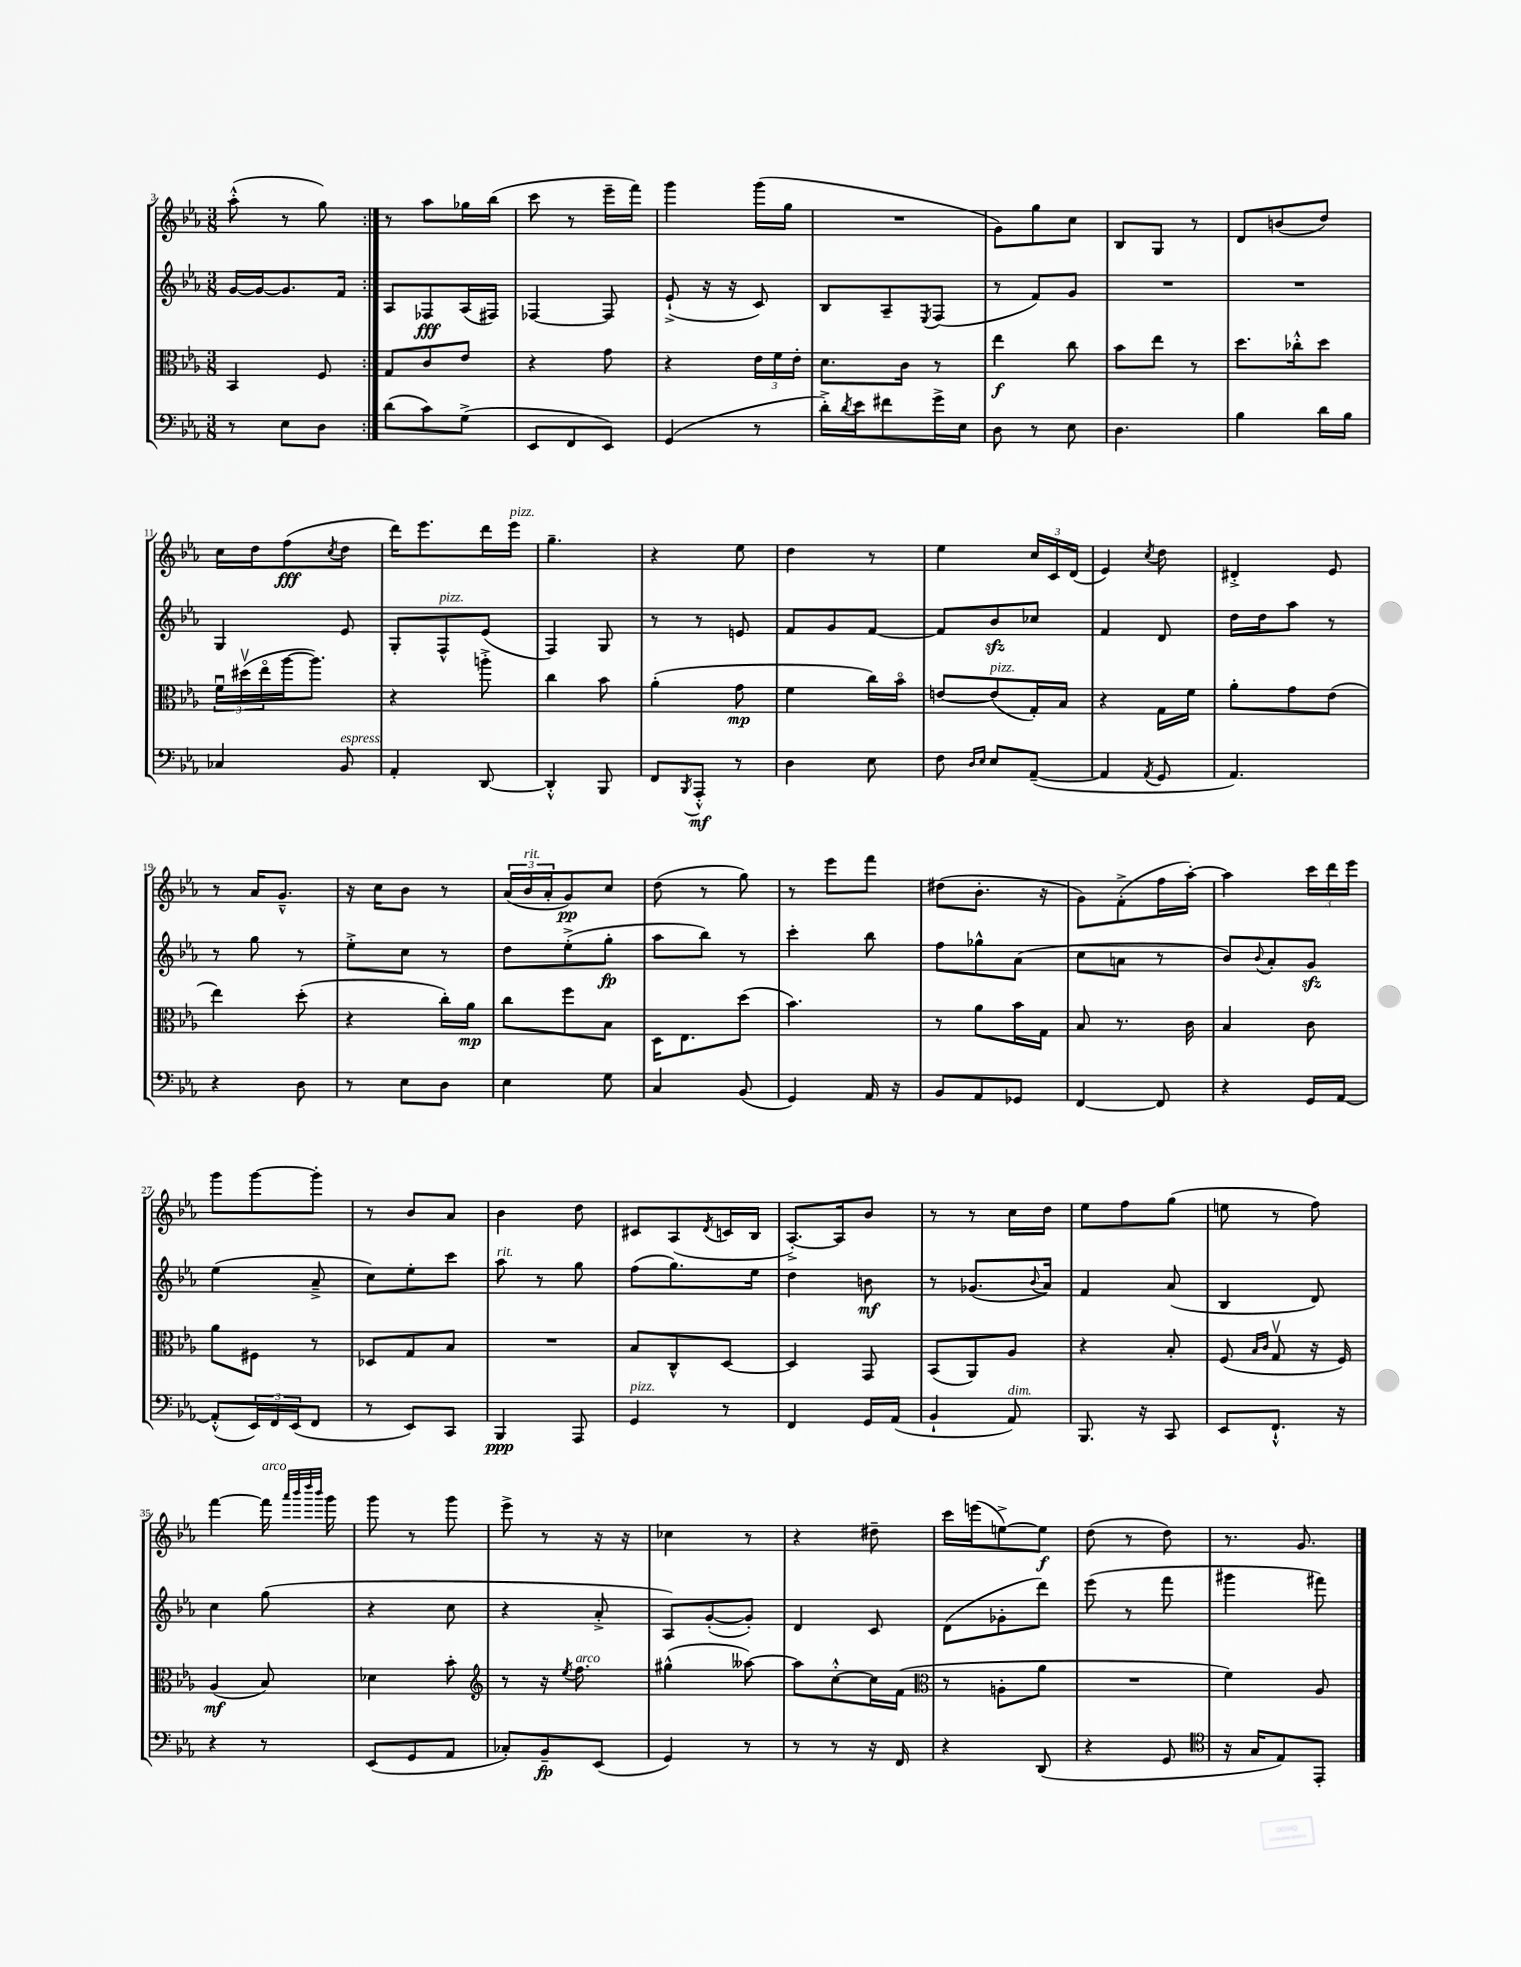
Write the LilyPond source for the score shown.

<<
\new StaffGroup <<
\new Staff = "s0" {
    \clef treble \key ees \major \numericTimeSignature \time 3/8
    \repeat volta 2 { aes''8-.-^( r8 g''8) | }
    r8 aes''8 ges''16 bes''16( |
    c'''8 r8 ees'''16-- f'''16) |
    g'''4 g'''16( g''16 |
    R4. |
    g'8) g''8 c''8 |
    bes8 g8 r8 |
    d'8 b'8( d''8) |
    c''16 d''16 f''8\fff( \acciaccatura { c''8 } d''8 |
    d'''16) ees'''8. d'''16 ees'''16^\markup { \italic "pizz." } |
    g''4.-- |
    r4 ees''8 |
    d''4 r8 |
    ees''4 \tuplet 3/2 { c''16 c'16 d'16( } |
    ees'4) \acciaccatura { c''8 } d''8 |
    dis'4-.-> ees'8 |
    r8 aes'16 g'8.---^ |
    r16 c''16 bes'8 r8 |
    \tuplet 3/2 { aes'16( bes'16^\markup { \italic "rit." } aes'16-. } g'8\pp) c''8 |
    d''8( r8 g''8) |
    r8 ees'''8 f'''8 |
    dis''8( bes'8.-. r16 |
    g'8) f'8-.->( f''16 aes''16~-.) |
    aes''4 \tuplet 3/2 { c'''16 d'''16 ees'''16 } |
    g'''8 g'''8~ g'''8-. |
    r8 bes'8 aes'8 |
    bes'4 d''8 |
    cis'8 aes8( \acciaccatura { d'8 } c'16 bes16 |
    aes8.~-.->) aes16 bes'8 |
    r8 r8 c''16 d''16 |
    ees''8 f''8 g''8( |
    e''8 r8 f''8) |
    f'''4~ f'''16^\markup { \italic "arco" } \grace { aes'''32 bes'''32 d''''32 bes'''32 } g'''16 |
    g'''8 r8 g'''8 |
    ees'''8-> r8 r16 r16 |
    ces''4 r8 |
    r4 dis''8-- |
    c'''16 e'''16( e''8~->) e''8\f |
    d''8( r8 d''8) |
    r8. g'8. \bar "|." |
}
\new Staff = "s1" {
    \clef treble \key ees \major \numericTimeSignature \time 3/8
    \repeat volta 2 { g'16~ g'16~ g'8. f'16 | }
    aes8 fes8\fff aes16( fis16) |
    fes4~ fes8 |
    ees'8-!->( r16 r16 c'8) |
    bes8 aes8-- \acciaccatura { ees8 } f8( |
    r8 f'8) g'8 |
    R4. |
    R4. |
    g4 ees'8 |
    g8-. f8-^^\markup { \italic "pizz." } ees'8( |
    f4) g8 |
    r8 r8 e'8 |
    f'8 g'8 f'8~ |
    f'8 bes'8\sfz ces''8 |
    f'4 d'8 |
    d''16 d''16 aes''8 r8 |
    r8 g''8 r8 |
    ees''8-.-> c''8 r8 |
    d''8 ees''8-.->( g''8-.\fp |
    aes''8 bes''8) r8 |
    c'''4-. bes''8 |
    f''8 ges''8-^ aes'8( |
    c''8 a'8 r8 |
    bes'8) \appoggiatura { bes'8 } aes'8-. g'8\sfz |
    ees''4( aes'8---> |
    c''8) ees''8-. c'''8 |
    aes''8^\markup { \italic "rit." } r8 g''8 |
    f''8( g''8.) ees''16 |
    d''4 b'8\mf |
    r8 ges'8.( \appoggiatura { bes'8 } aes'16) |
    f'4 aes'8( |
    bes4 d'8) |
    c''4 g''8( |
    r4 c''8 |
    r4 aes'8-.-> |
    aes8) g'8~-.( g'8-.) |
    d'4 c'8 |
    d'8( ges'8-. d'''8) |
    ees'''8( r8 f'''8 |
    gis'''4 fis'''8) \bar "|." |
}
\new Staff = "s2" {
    \clef alto \key ees \major \numericTimeSignature \time 3/8
    \repeat volta 2 { bes,4 f8 | }
    g8 c'8 ees'8 |
    r4 g'8 |
    r4 \tuplet 3/2 { ees'16 f'16 ees'16-. } |
    d'8. c'16 r8 |
    ees''4\f c''8 |
    bes'8 ees''8 r8 |
    d''8. ces''16-.-^ d''8 |
    \tuplet 3/2 { f'16\downbow dis''16\upbow( ees''16\flageolet } aes''16~ aes''8.) |
    r4 a''8-.-> |
    c''4 bes'8 |
    aes'4-.( g'8\mp |
    f'4 c''16) bes'16\flageolet |
    e'8~ e'8^\markup { \italic "pizz." }( g16-.) bes16 |
    r4 g16 f'16 |
    aes'8-. g'8 ees'8( |
    ees''4) d''8-.( |
    r4 c''16-.) aes'16\mp |
    c''8 f''8 bes8 |
    d16 ees8. d''8( |
    bes'4.) |
    r8 aes'8 bes'16 g16 |
    bes8 r8. c'16 |
    bes4 c'8 |
    aes'8 fis8 r8 |
    des8 g8 bes8 |
    R4. |
    bes8 c8-^ d8~ |
    d4 g,8 |
    bes,8( aes,8) aes8 |
    r4 bes8-. |
    f8( \grace { bes16 c'16 } g8\upbow r16 f16) |
    aes4\mf( bes8) |
    des'4 bes'8-. |
    \clef treble r8 r16 \acciaccatura { ees''8 } f''8.^\markup { \italic "arco" } |
    gis''4-^( aeses''8~) |
    aeses''8 c''8~-.-^ c''16 f'16( |
    \clef alto r8 a8-. aes'8 |
    R4. |
    f'4) aes8 \bar "|." |
}
\new Staff = "s3" {
    \clef bass \key ees \major \numericTimeSignature \time 3/8
    \repeat volta 2 { r8 ees8 d8 | }
    d'8( c'8) g8->( |
    ees,8 f,8 ees,8) |
    g,4( r8 |
    d'16-.->) \acciaccatura { d'8 } ees'16 fis'8 g'16-> ees16 |
    d8 r8 ees8 |
    d4. |
    bes4 d'16 bes16 |
    ces4 bes,8^\markup { \italic "espress." } |
    aes,4-. d,8~ |
    d,4-.-^ bes,,8 |
    f,8 \acciaccatura { bes,,8 } aes,,8-.-^\mf r8 |
    d4 ees8 |
    f8 \grace { d16 ees16 } ees8 aes,8~--( |
    aes,4 \acciaccatura { aes,8 } g,8 |
    aes,4.) |
    r4 d8 |
    r8 ees8 d8 |
    ees4 g8 |
    c4 bes,8( |
    g,4) aes,16 r16 |
    bes,8 aes,8 ges,8 |
    f,4~ f,8 |
    r4 g,16 aes,16~ |
    aes,8-.-^( \tuplet 3/2 { ees,16) f,16 ees,16( } f,8 |
    r8 ees,8) c,8 |
    bes,,4\ppp aes,,8 |
    g,4^\markup { \italic "pizz." } r8 |
    f,4 g,16 aes,16( |
    bes,4-! aes,8^\markup { \italic "dim." }) |
    bes,,8. r16 c,8 |
    ees,8 f,8.-!-^ r16 |
    r4 r8 |
    ees,8( g,8 aes,8 |
    ces8-.) bes,8--\fp ees,8( |
    g,4) r8 |
    r8 r8 r16 f,16 |
    r4 d,8( |
    r4 g,8 |
    \clef tenor r16 g16 ees8) ees,8-. \bar "|." |
}
>>
>>
\layout { \context { \Score currentBarNumber = #3 } }
